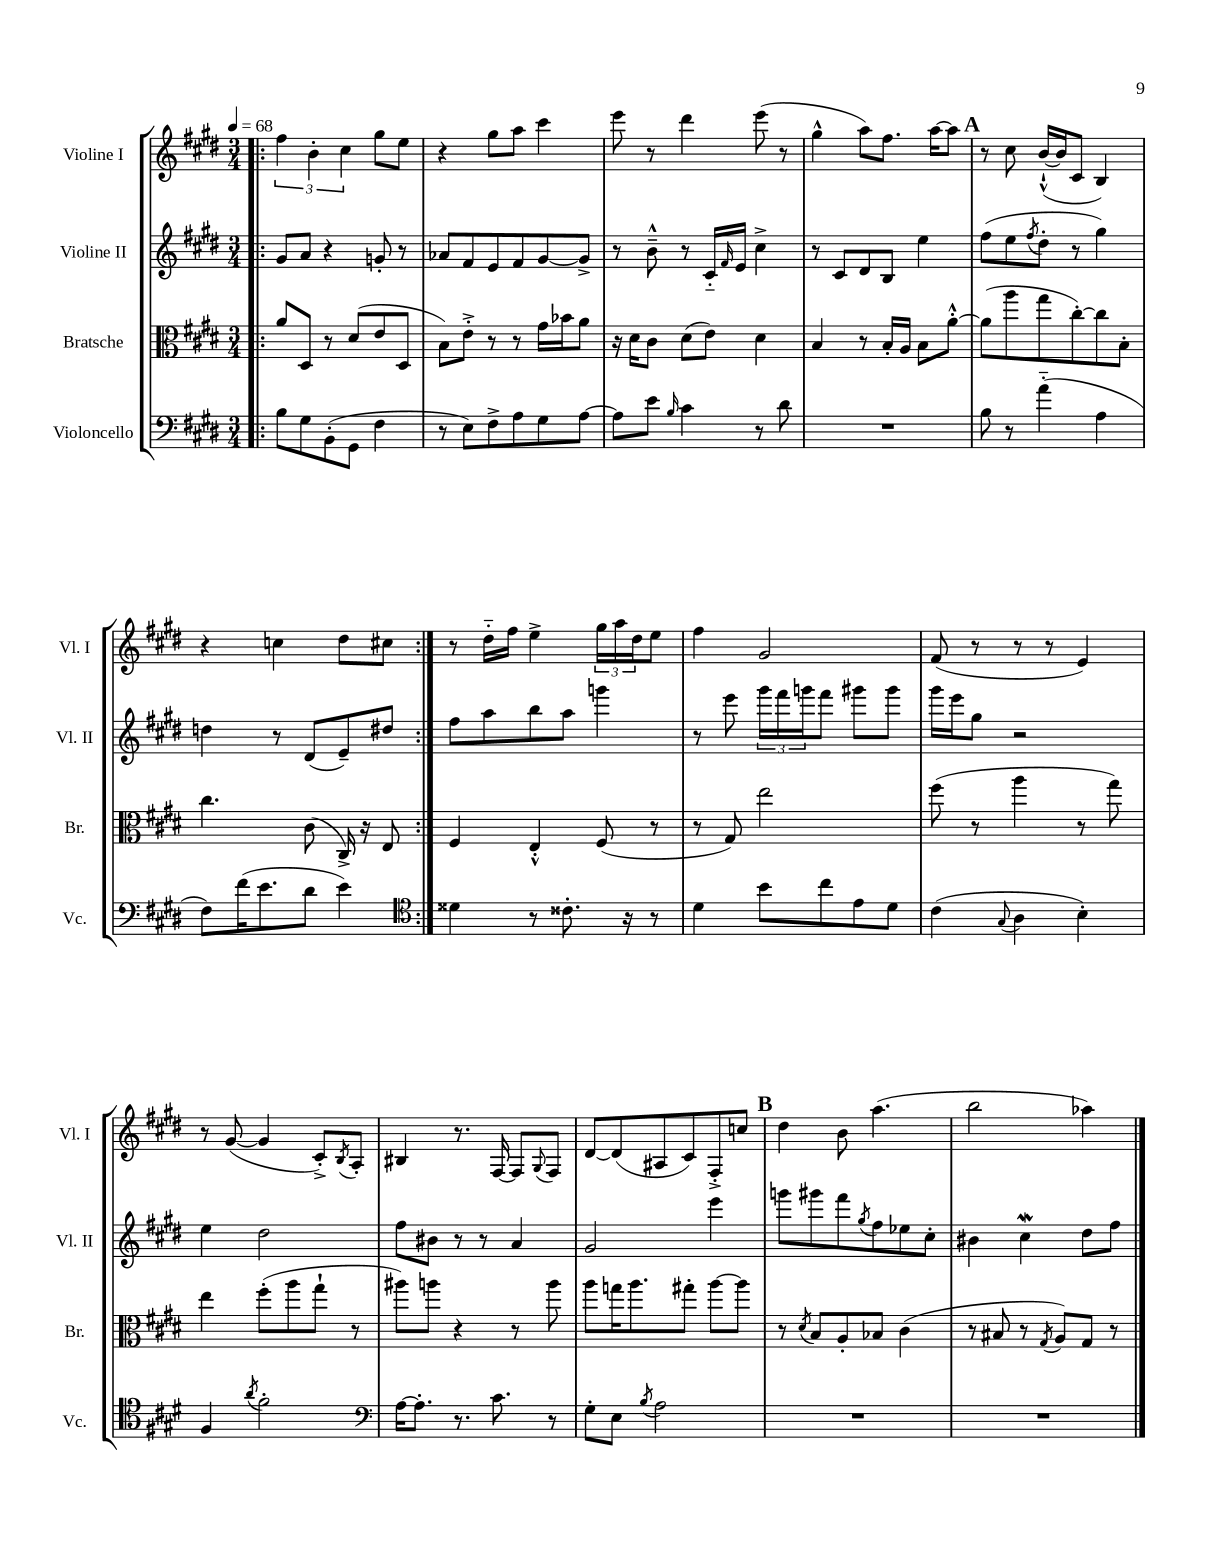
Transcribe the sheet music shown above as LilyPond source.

<<
\new StaffGroup <<
\new Staff = "s0" \with { instrumentName = "Violine I" shortInstrumentName = "Vl. I" } {
    \clef treble \key e \major \numericTimeSignature \time 3/4 \tempo 4 = 68
    \repeat volta 2 { \bar ".|:" \tuplet 3/2 { fis''4 b'4-. cis''4 } gis''8 e''8 |
    r4 gis''8 a''8 cis'''4 |
    e'''8 r8 dis'''4 e'''8( r8 |
    gis''4-^ a''8) fis''8. a''16~ a''8 |
    \mark \markup { \bold "A" } r8 cis''8 b'16~-!-^( b'16 cis'8 b4) |
    r4 c''4 dis''8 cis''8 | }
    r8 dis''16-_ fis''16 e''4-> \tuplet 3/2 { gis''16 a''16 dis''16 } e''8 |
    fis''4 gis'2 |
    fis'8( r8 r8 r8 e'4) |
    r8 gis'8~( gis'4 cis'8-.->) \acciaccatura { b8 } a8-. |
    bis4 r8. fis16~ fis8 \appoggiatura { gis8 } fis8 |
    dis'8~ dis'8( ais8 cis'8) fis8-.-> c''8 |
    \mark \markup { \bold "B" } dis''4 b'8 a''4.( |
    b''2 aes''4) \bar "|." |
}
\new Staff = "s1" \with { instrumentName = "Violine II" shortInstrumentName = "Vl. II" } {
    \clef treble \key e \major \numericTimeSignature \time 3/4
    \repeat volta 2 { \bar ".|:" gis'8 a'8 r4 g'8-. r8 |
    aes'8 fis'8 e'8 fis'8 gis'8~ gis'8-> |
    r8 b'8---^ r8 cis'16-_ \grace { fis'16 } e'16 cis''4-> |
    r8 cis'8 dis'8 b8 e''4 |
    \mark \markup { \bold "A" } fis''8( e''8 \acciaccatura { fis''8 } dis''8-. r8 gis''4) |
    d''4 r8 dis'8( e'8--) dis''8 | }
    fis''8 a''8 b''8 a''8 g'''4 |
    r8 e'''8 \tuplet 3/2 { gis'''16 fis'''16 g'''16 } fis'''8 gis'''8 gis'''8 |
    gis'''16 e'''16 gis''8 r2 |
    e''4 dis''2 |
    fis''8 bis'8 r8 r8 a'4 |
    gis'2 e'''4 |
    \mark \markup { \bold "B" } g'''8 gis'''8 fis'''8 \acciaccatura { gis''8 } fis''8 ees''8 cis''8-. |
    bis'4 cis''4\mordent dis''8 fis''8 \bar "|." |
}
\new Staff = "s2" \with { instrumentName = "Bratsche" shortInstrumentName = "Br." } {
    \clef alto \key e \major \numericTimeSignature \time 3/4
    \repeat volta 2 { \bar ".|:" a'8 dis8 r8 dis'8( e'8 dis8 |
    b8) e'8-.-> r8 r8 gis'16 bes'16 a'8 |
    r16 dis'16 cis'8 dis'8( e'8) dis'4 |
    b4 r8 b16-. a16 b8 a'8~-.-^ |
    \mark \markup { \bold "A" } a'8( a''8 gis''8 cis''8~-.) cis''8 b8-. |
    cis''4. cis'8( cis16->) r16 e8 | }
    fis4 e4-.-^ fis8( r8 |
    r8 gis8) e''2 |
    fis''8( r8 a''4 r8 gis''8) |
    e''4 fis''8-.( a''8 gis''8-! r8 |
    ais''8) a''8 r4 r8 a''8 |
    a''8 g''16 a''8. gis''8-. a''8~ a''8 |
    \mark \markup { \bold "B" } r8 \acciaccatura { dis'8 } b8 a8-. bes8 cis'4( |
    r8 bis8 r8 \acciaccatura { gis8 } a8) gis8 r8 \bar "|." |
}
\new Staff = "s3" \with { instrumentName = "Violoncello" shortInstrumentName = "Vc." } {
    \clef bass \key e \major \numericTimeSignature \time 3/4
    \repeat volta 2 { \bar ".|:" b8 gis8 b,8-.( gis,8 fis4 |
    r8 e8) fis8-> a8 gis8 a8~ |
    a8 e'8 \grace { b16 } cis'4 r8 dis'8 |
    R2. |
    \mark \markup { \bold "A" } b8 r8 a'4-_( a4 |
    fis8) fis'16( e'8. dis'8 e'4) | }
    \clef tenor disis'4 r8 cisis'8.-. r16 r8 |
    dis'4 b'8 cis''8 e'8 dis'8 |
    cis'4( \appoggiatura { gis8 } a4 b4-.) |
    fis4 \acciaccatura { a'8 } fis'2-. |
    \clef bass a16~ a8.-. r8. cis'8. r8 |
    gis8-. e8 \acciaccatura { b8 } a2 |
    \mark \markup { \bold "B" } R2. |
    R2. \bar "|." |
}
>>
>>
\layout { \context { \Score \remove "Bar_number_engraver" } }
